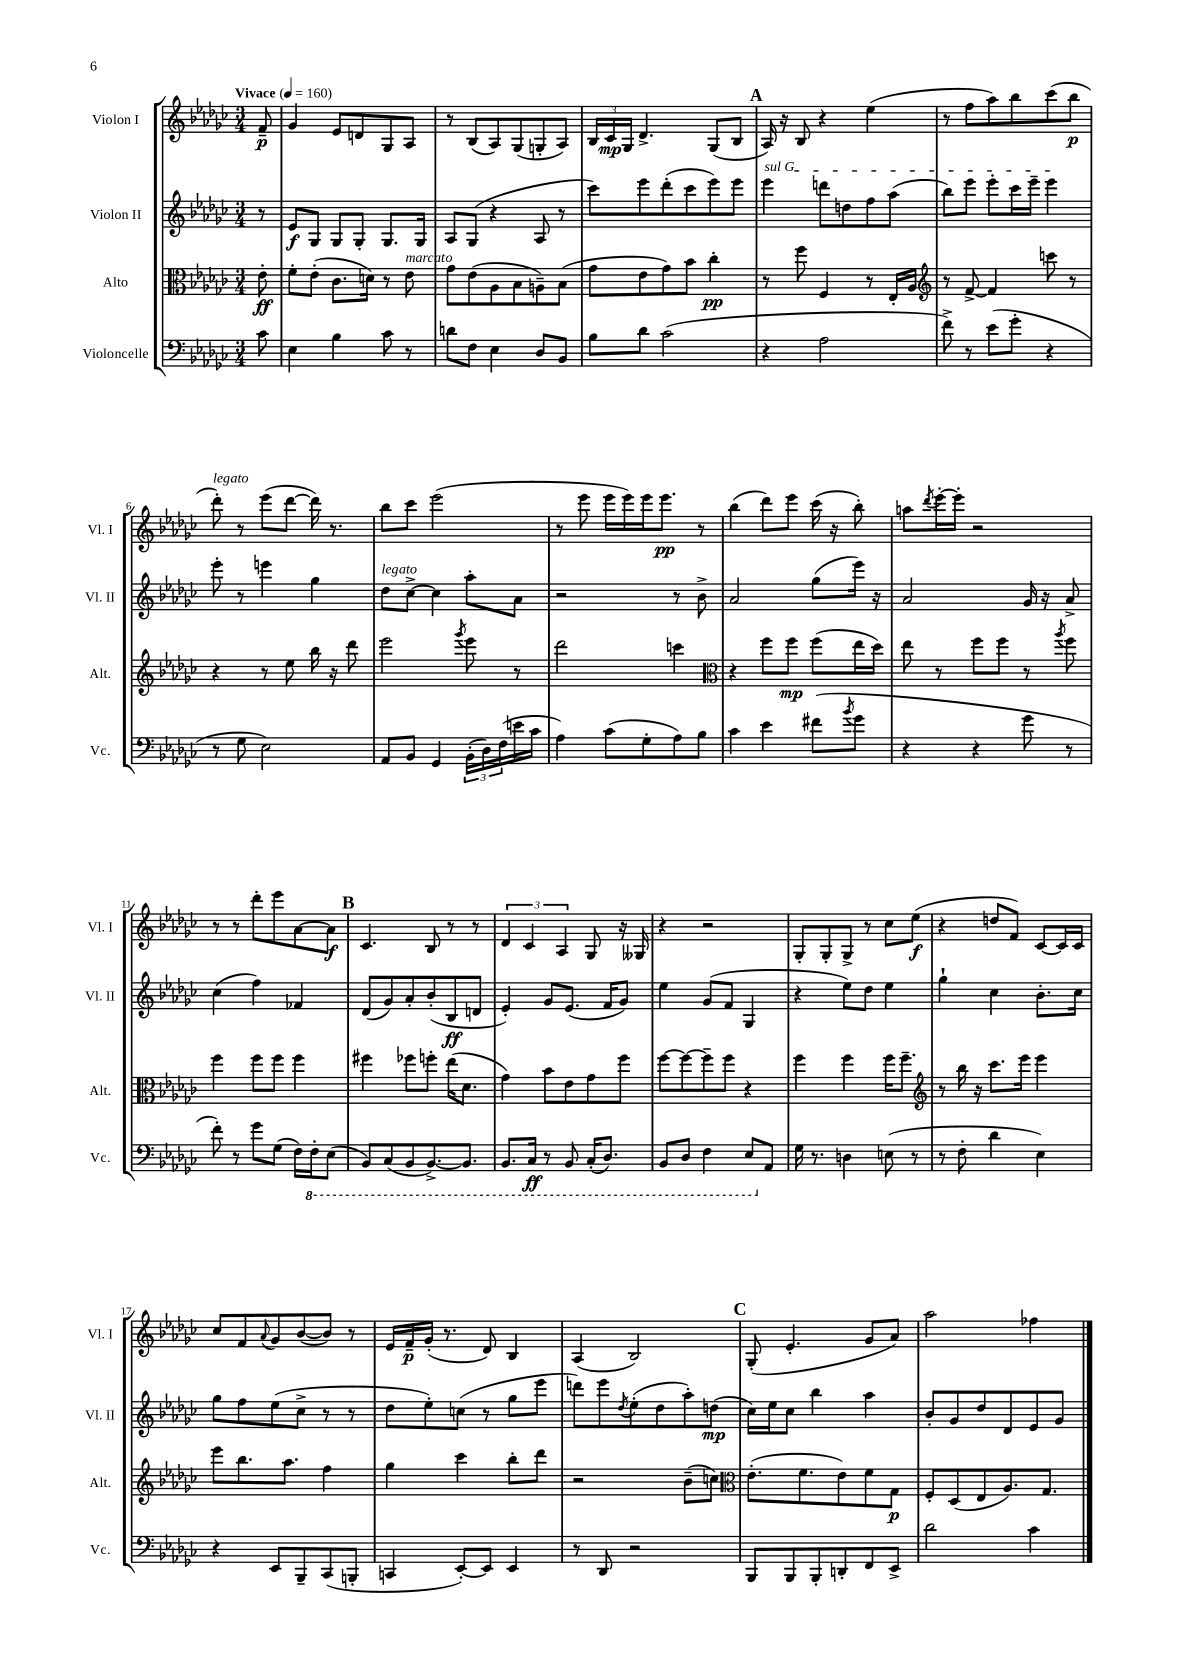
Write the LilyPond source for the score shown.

<<
\new StaffGroup <<
\new Staff = "s0" \with { instrumentName = "Violon I" shortInstrumentName = "Vl. I" } {
    \clef treble \key ges \major \numericTimeSignature \time 3/4 \partial 8 \tempo "Vivace" 4 = 160
    f'8--\p |
    ges'4 ees'8 d'8 ges8 aes8 |
    r8 bes8( aes8) ges8( g8-. aes8) |
    \tuplet 3/2 { bes16 ces'16\mp ges16 } des'4.-> ges8( bes8 |
    \mark \markup { \bold "A" } aes16) r16 bes8 r4 ees''4( |
    r8 f''8 aes''8) bes''8 ces'''8( bes''8\p |
    des'''8-.^\markup { \italic "legato" }) r8 ees'''8( des'''8~ des'''16) r8. |
    bes''8 ces'''8 ees'''2( |
    r8 ees'''8 ees'''16 ees'''16) ees'''16 ees'''8.\pp r8 |
    bes''4( des'''8) ees'''8 ces'''16( r16 bes''8-.) |
    a''8 \acciaccatura { des'''8 } ees'''16~-. ees'''16-. r2 |
    r8 r8 des'''8-. ees'''8 aes'8~ aes'8\f |
    \mark \markup { \bold "B" } ces'4. bes8 r8 r8 |
    \tuplet 3/2 { des'4 ces'4 aes4 } ges8 r16 geses16 |
    r4 r2 |
    ges8-. ges8-. ges8-> r8 ces''8 ees''8\f( |
    r4 d''8 f'8) ces'8~ ces'16 ces'16 |
    ces''8 f'8 \appoggiatura { aes'8 } ges'8 bes'8~( bes'8) r8 |
    ees'16 f'16--\p ges'16-.( r8. des'8) bes4 |
    aes4( bes2) |
    \mark \markup { \bold "C" } ges8-.( ees'4.-. ges'8 aes'8) |
    aes''2 fes''4 \bar "|." |
}
\new Staff = "s1" \with { instrumentName = "Violon II" shortInstrumentName = "Vl. II" } {
    \clef treble \key ges \major \numericTimeSignature \time 3/4 \partial 8
    r8 |
    ees'8\f ges8 ges8 ges8-. ges8. ges16 |
    aes8 ges8( r4 aes8 r8 |
    ces'''8) ees'''8 des'''8-.( ces'''8 ees'''8) ees'''8 |
    \mark \markup { \bold "A" } \once \override TextSpanner.bound-details.left.text = \markup { \italic "sul G" } ees'''4\startTextSpan d'''8 d''8 f''8 aes''8( |
    bes''8) ees'''8 ees'''8-. ces'''16 ees'''16-- ees'''4\stopTextSpan |
    ees'''8-. r8 e'''4 ges''4 |
    des''8^\markup { \italic "legato" } ces''8~-> ces''4 aes''8-. aes'8 |
    r2 r8 bes'8-> |
    aes'2 ges''8( ees'''16) r16 |
    aes'2 ges'16 r16 aes'8-> |
    ces''4( f''4) fes'4 |
    \mark \markup { \bold "B" } des'8( ges'8) aes'8-. bes'8-.( bes8\ff d'8 |
    ees'4-.) ges'8 ees'8.( f'16 ges'8) |
    ees''4 ges'8( f'8 ges4 |
    r4 ees''8) des''8 ees''4 |
    ges''4-! ces''4 bes'8.-. ces''16 |
    ges''8 f''8 ees''8( ces''8-> r8 r8 |
    des''8 ees''8-.) c''8( r8 ges''8 ees'''8 |
    d'''8) ees'''8 \acciaccatura { des''8 } ees''8-.( des''8 aes''8-.) d''8\mp( |
    \mark \markup { \bold "C" } ces''16) ees''16 ces''8 bes''4 aes''4 |
    bes'8-. ges'8 des''8 des'8 ees'8 ges'8 \bar "|." |
}
\new Staff = "s2" \with { instrumentName = "Alto" shortInstrumentName = "Alt." } {
    \clef alto \key ges \major \numericTimeSignature \time 3/4 \partial 8
    ees'8-.\ff |
    f'8-. ees'8-.( ces'8. d'16) r8 ees'8^\markup { \italic "marcato" } |
    ges'8 ees'8( aes8 bes8 a8--) bes8( |
    ges'8 ees'8 ges'8) bes'8 ces''4-.\pp |
    \mark \markup { \bold "A" } r8 f''8 f4 r8 ees16-. aes16 |
    \clef treble r8 f'8~-> f'4 c'''8 r8 |
    r4 r8 ees''8 bes''16 r16 des'''8 |
    ees'''2 \acciaccatura { ges'''8 } ees'''8 r8 |
    des'''2 c'''4 |
    \clef alto r4 f''8 f''8\mp f''8( ees''16 des''16) |
    ees''8 r8 f''8 f''8 r8 \acciaccatura { aes''8 } f''8 |
    f''4 f''8 f''8 f''4 |
    \mark \markup { \bold "B" } fis''4 fes''8 f''8-. ees''16( des'8. |
    ges'4) bes'8 ees'8 ges'8 f''8 |
    f''8~ f''8~ f''8-- f''8 r4 |
    f''4 f''4 f''16 f''8.-- |
    \clef treble r8 bes''16 r16 ces'''8. ees'''16 ees'''4 |
    ees'''8 bes''8. aes''8. f''4 |
    ges''4 ces'''4 bes''8-. des'''8 |
    r2 bes'8--( c''8) |
    \mark \markup { \bold "C" } \clef alto ees'8.-.( f'8. ees'8) f'8 ges8\p |
    f8-. des8( ees8 aes8.) ges8. \bar "|." |
}
\new Staff = "s3" \with { instrumentName = "Violoncelle" shortInstrumentName = "Vc." } {
    \clef bass \key ges \major \numericTimeSignature \time 3/4 \partial 8
    ces'8 |
    ees4 bes4 ces'8 r8 |
    d'8 f8 ees4 des8 bes,8 |
    bes8 des'8 ces'2( |
    \mark \markup { \bold "A" } r4 aes2 |
    f'8->) r8 ees'8( ges'8-. r4 |
    r8 ges8 ees2) |
    aes,8 bes,8 ges,4 \tuplet 3/2 { bes,16-.( des16) f16( } e'16 ces'16 |
    aes4) ces'8( ges8-. aes8) bes8 |
    ces'4 ees'4 fis'8( \acciaccatura { bes'8 } ges'8 |
    r4 r4 ges'8 r8 |
    f'8-.) r8 ges'8 ges8( f16) \ottava #-1 f,16-. ees,8( |
    \mark \markup { \bold "B" } bes,,8) ces,8( bes,,8 bes,,8.~->) bes,,8. |
    bes,,8. ces,16\ff r8 bes,,8 ces,16-.( des,8.) |
    bes,,8 des,8 f,4 ees,8 \ottava #0 aes,8 |
    ges16 r8. d4 e8( r8 |
    r8 f8-. des'4 ees4) |
    r4 ees,8 bes,,8-- ces,8( b,,8-. |
    c,4 ees,8~-.) ees,8 ees,4 |
    r8 des,8 r2 |
    \mark \markup { \bold "C" } bes,,8 bes,,8 bes,,8-. d,8-. f,8 ees,8-> |
    des'2 ces'4 \bar "|." |
}
>>
>>
